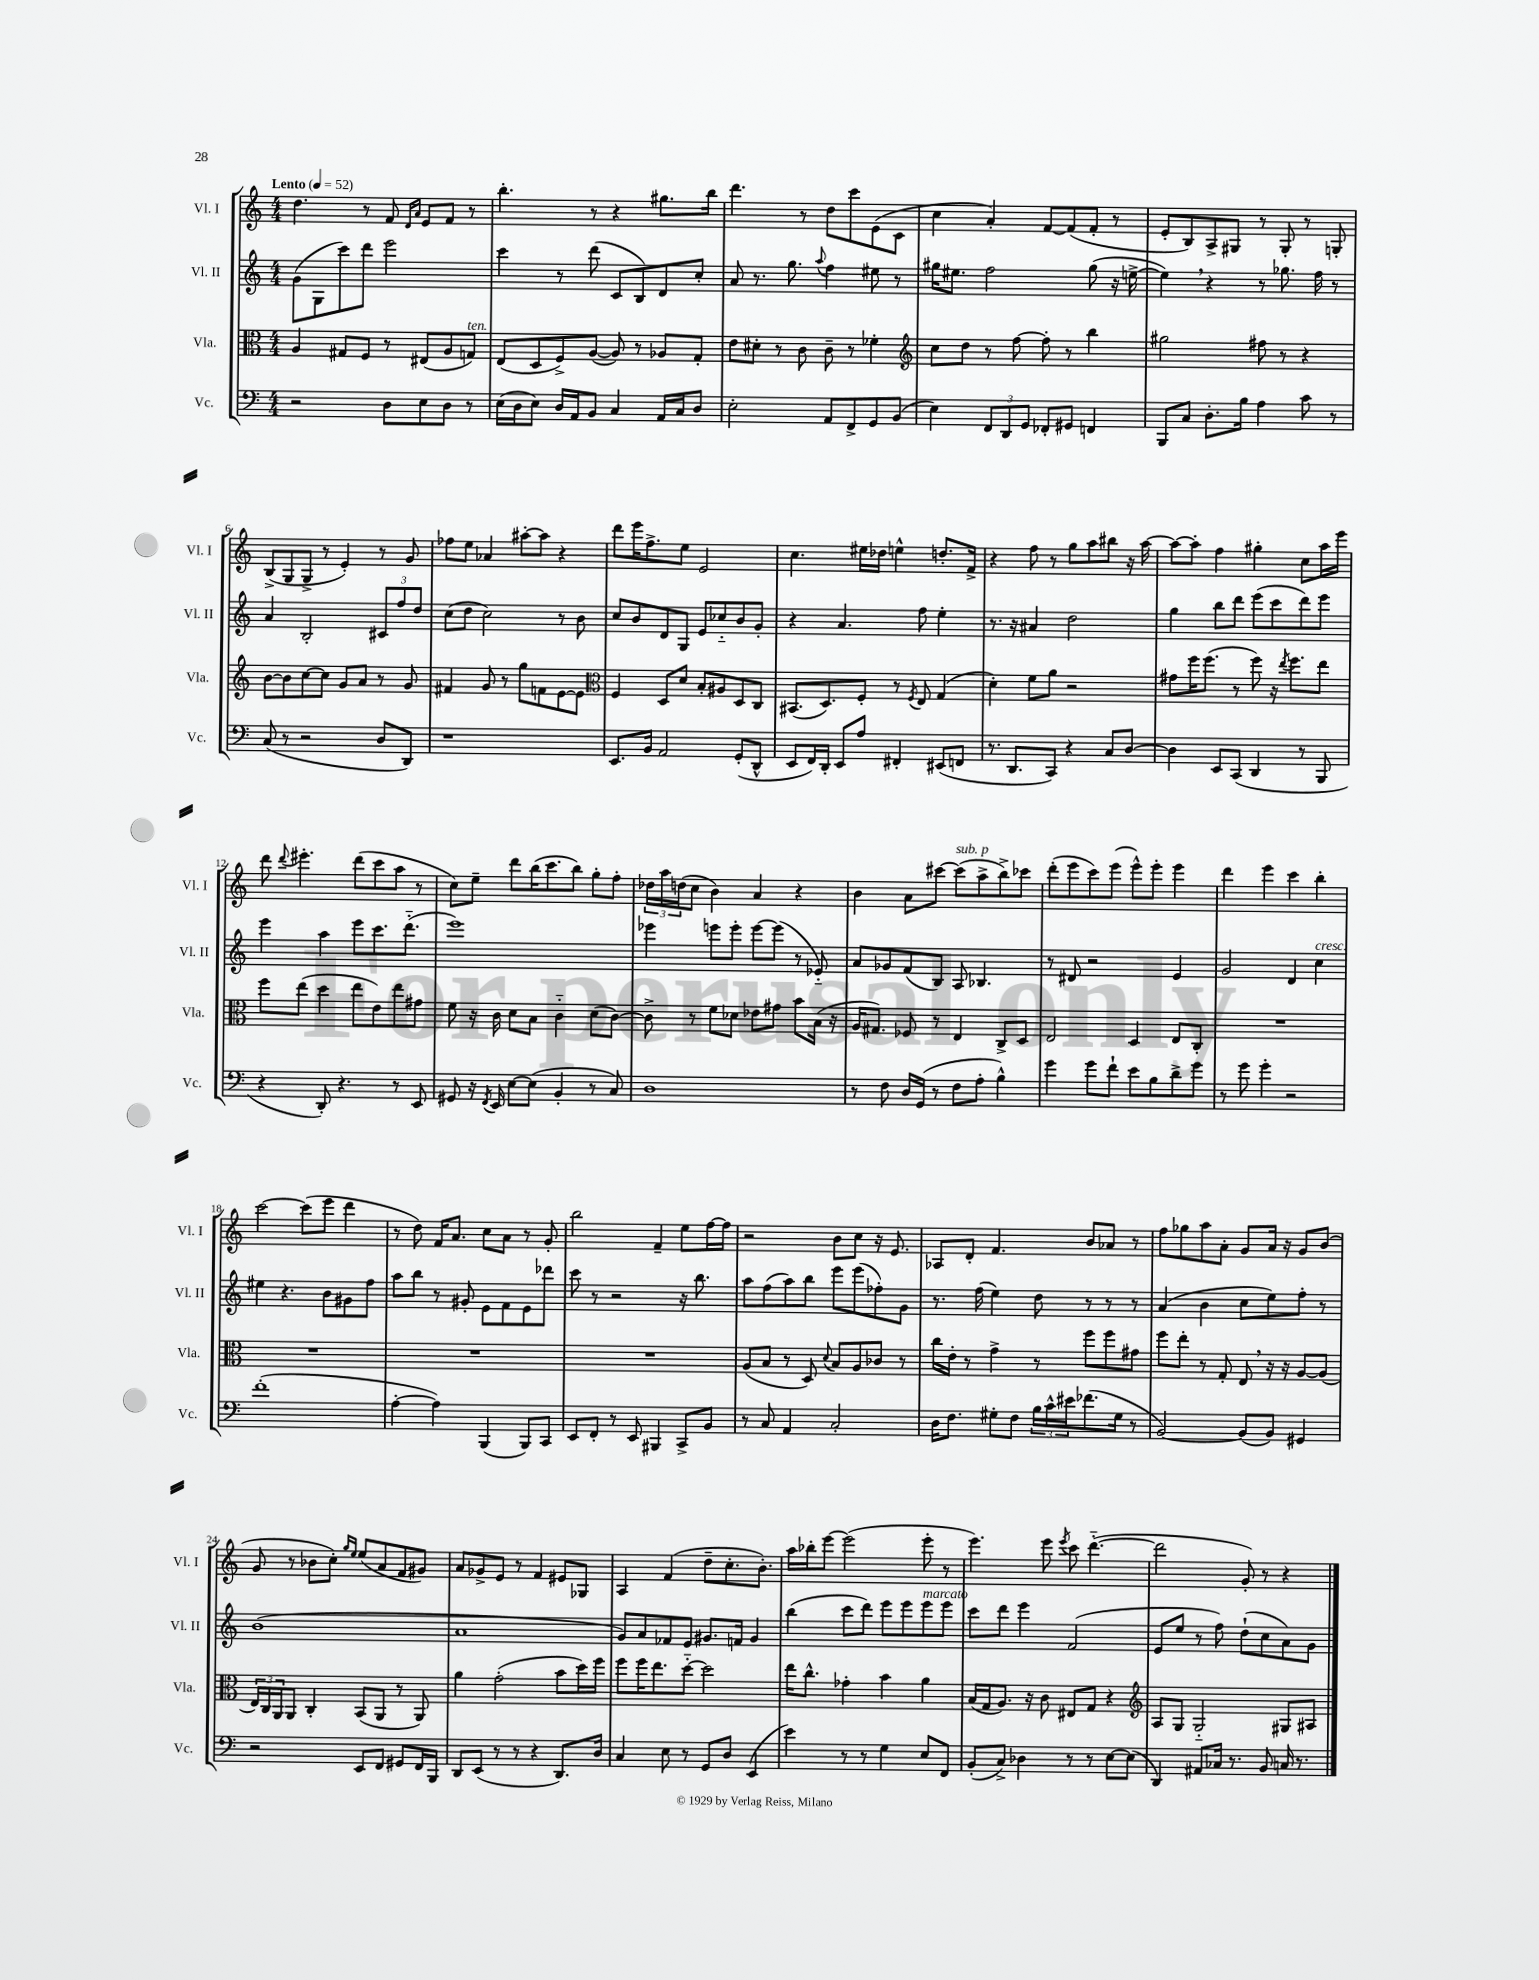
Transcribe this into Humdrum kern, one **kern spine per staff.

**kern	**kern	**kern	**kern
*part4	*part3	*part2	*part1
*staff4	*staff3	*staff2	*staff1
*I"Vc.	*I"Vla.	*I"Vl. II	*I"Vl. I
*I'Vc.	*I'Vla.	*I'Vl. II	*I'Vl. I
*clefF4	*clefC3	*clefG2	*clefG2
*k[]	*k[]	*k[]	*k[]
*M4/4	*M4/4	*M4/4	*M4/4
*MM52	*MM52	*MM52	*MM52
=1	=1	=1	=1
!	!	!	!LO:TX:a:B:t=Lento
2r	4A/	(8g\L	4.dd\
.	.	8G\	.
.	8G#X/L	8ccc\)	.
.	8F/J	8ddd\J	8r
8D\L	8r	2eee\	8f/
.	.	.	16qqd/LL
.	.	.	16qqa/JJ
8E\	(8E#X/L	.	8e/L
8D\J	8A/	.	8f/J
!	!LO:TX:a:i:t=ten.	!	!
8r	8Gn/J)	.	8r
=2	=2	=2	=2
(16E\LL	(8E/L	4ccc\	4.bb'\
16D\J	.	.	.
8E\J)	8D/	.	.
16D/LL	8F^/)	8r	.
16AA/J	.	.	.
8BB/J	([8A/J	(8ddd\	8r
4C/	8A/])	8c/L	4r
.	8r	8B/)	.
16AA/LL	8A-X/L	8d/	8.gg#X\L
16C/J	.	.	.
8D/J	8G'/J	8cc'/J	.
.	.	.	16bb\Jk
=3	=3	=3	=3
2E'\	8e\L	8a/	4.ddd\
.	8d#X'\J	8.r	.
.	8r	.	.
.	.	8.gg\	.
.	8c\	.	8r
.	.	8qqaa/	.
8AA/L	8c~\	4ff\	8dd\L
8FF^/	8r	.	8ccc\
8GG/	4f-X'\	8ee#X\	(8e\
(8BB/J	.	8r	8c\J
=4	=4	=4	=4
*	*clefG2	*	*
4E\)	8cc\L	16gg#X\KL	4cc\
.	.	8.ee#X\J	.
.	8dd\J	.	.
12FF/L	8r	2ff\	4a'/)
12DD/	.	.	.
.	[8ff\	.	.
12GG/J	.	.	.
8FF-X'/L	8ff'\]	.	[8f/L
8GG#X/J	8r	.	(8f/]
4FFn/	4bb\	(8gg#\	8f'/J
.	.	16r	8r
.	.	[16een^\	.
=5	=5	=5	=5
8BBB/L	2gg#X\	4ee,\])	8e'/L
8C/J	.	.	8B/)
8.D'\L	.	4r	8A^/
.	.	.	8G#X/J
16B\Jk	.	.	.
4A\	8ff#X\	8r	8r
.	8r	8.gg-X\	8G#'/
8c\	4r	.	8r
.	.	16ff\	.
8r	.	8r	8Gn'/
!!LO:LB:g=z
=6	=6	=6	=6
(8C/	[8b\L	4a/	(8B^/L
8r	8b\]	.	8G/
2r	[8cc\	2B'/	8G^/J
.	8cc\J]	.	8r
.	8g/L	.	4e'/)
.	8a/J	.	.
8D/L	8r	12c#X/L	8r
.	.	12ff/	.
8DD/J)	8g/	.	8g/
.	.	12dd/J	.
=7	=7	=7	=7
1r	4f#X/	(8cc\L	8ff-X\L
.	.	8dd\J	8ee\J
.	8g/	2cc\)	4a-X/
.	8r	.	.
.	8gg\L	.	[8aa#X'\L
.	8fn\	.	8aa#\J]
.	[8e\	8r	4r
.	8e\J]	8b\	.
=8	=8	=8	=8
*	*clefC3	*	*
8.EE/L	4F/	8cc/L	8ddd\L
.	.	8b/	16eee\K
16BB/Jk	.	.	8.ff^\
2AA/	8D/L	8d/	.
.	8d/J	8G/J	8ee\J
.	8B'/L	8e/L	2e/
.	8A#X/	8cc-X/	.
(8GG'/L	8D/	8b/	.
8DD^^/J	8C/J	8g'/J	.
=9	=9	=9	=9
8EE/L	(8.BB#X/L	4r	4.cc\
16FF/L)	.	.	.
16DD'/JJ	8.D/)	.	.
8EE/L	.	4.a/	.
8A/J	8F'/J	.	16ee#X\LL
.	.	.	16dd-X\JJ
4FF#X'/	8r	.	4een^^\
.	8qF/	.	.
.	8E/	8ff\	.
(8EE#X/L	(4G/	4ee'\	8.ddn'/L
8FFn/J	.	.	.
.	.	.	16f^/Jk
=10	=10	=10	=10
8.r	4d'\)	8.r	4r
8.DD/L	.	16r	.
.	8f\L	4a#X/	8ff\
8CC/J)	8a\J	.	8r
4r	2r	2dd\	8gg\L
.	.	.	8aa\
8C/L	.	.	8bb#X\J
[8D/J	.	.	16r
.	.	.	[16aa\
=11	=11	=11	=11
4D\]	8g#X\L	4gg\	8aa\L_
.	16ff\K	.	8aa'\J]
.	(8.ff\J	.	.
8EE/L	.	8bb\L	4ff\
(8CC/J	8r	8ddd\J	.
4DD/	8ff\)	(8eee\L	4gg#X'\
.	16r	8ccc\	.
.	8qee/	.	.
.	8.ff\L	.	.
8r	.	8ddd\)	8cc\L
8BBB/	8ee\J	8eee\J	16aa\L
.	.	.	16eee\JJ
!!LO:LB:g=z
=12	=12	=12	=12
4r	8ff\L	4eee\	8ddd\
.	.	.	8qqddd/
.	(8ee\J	.	4.eee#X'\
8DD'/)	4dd\	4aa\	.
4.r	.	.	.
.	8ee\L	8eee\L	(8ddd\L
.	8e\)	8.ccc\	8ccc\
8r	8ee\	.	8aa\J
.	.	(8.ddd\J	.
8EE/	8g#X\J	.	8r
=13	=13	=13	=13
8GG#X/	8f\	1eee)	8cc\L)
16r	16r	.	8ee~\J
8qFF/	.	.	.
16EE/	16c\	.	.
[8E\L	8d\L	.	8ddd\L
(8E\J]	8B\J	.	(16bb\K
.	.	.	8.ccc\
4BB'/	4c\	.	.
.	.	.	8bb\J)
8r	(8d\L	.	8gg'\L
8C/)	[8c\J)	.	8ff'\J
=14	=14	=14	=14
1D	8c^\]	4eee-X\	24dd-X\LL
.	.	.	24aa\
.	.	.	(24ddn\J
.	8r	.	8cc\J
.	8f\L	8eeen\L	4b\)
.	8d-X\J	8eee'\J	.
.	8e-X\L	[8eee\L	4a/
.	8g#X\J	(8eee\J]	.
.	8b\L	8r	4r
.	(16B\Jk	8e-X/)	.
.	16r	.	.
=15	=15	=15	=15
8r	16A/KL	8a/L	4b\
.	8.G#X/J)	.	.
8F\	.	8g-X/	.
16D/LL	8F-X/	(8f/	8a\L
(16GG/JJ	.	.	.
8r	8r	8B/J)	[8ccc#X\J
!	!	!	!LO:TX:a:i:t=sub. p
8F\L	4E/	8A/	(8ccc#\L]
8A'\J	.	4.B-X/	8aa^\
4B^^\)	8C^/L	.	8bb^\)
.	8D/J	.	8ccc-X\J
=16	=16	=16	=16
4g\	2E/	8r	(8ddd'\L
.	.	8d#X/	8eee\
8g\L	.	2r	8ccc\)
8f`\J	.	.	(8eee\J
8e\L	4D/	.	8eee^^\L)
8B\	.	.	8eee'\J
8d^\	8E/L	4e/	4eee\
8g\J	8C'/J	.	.
=17	=17	=17	=17
8r	1r	2g/	4ddd\
8g\	.	.	.
4g'\	.	.	4eee\
2r	.	4d/	4ccc\
!	!	!LO:TX:a:i:t=cresc.	!
.	.	4cc\	4bb'\
!!LO:LB:g=z
=18	=18	=18	=18
(1f'	1r	4ee#X\	[2ccc\
.	.	4.r	.
.	.	.	(8ccc\L]
.	.	8b\L	8eee\J
.	.	8g#X\	4ddd\
.	.	8ff\J	.
=19	=19	=19	=19
[4A'\	1r	8aa\L	8r
.	.	8bb\J	8dd\)
4A\])	.	8r	16f/KL
.	.	.	8.a/J
.	.	8g#X'/	.
(4BBB/	.	8e\L	8cc\L
.	.	8f\	8a\J
8BBB/L)	.	8e\	8r
8CC/J	.	8ddd-X\J	8g'/
=20	=20	=20	=20
8EE/L	1r	8ccc\	2bb\
8FF'/J	.	8r	.
8r	.	2r	.
8EE/	.	.	.
4BBB#X/	.	.	4f~/
8CC^/L	.	16r	8ee\L
.	.	8.bb\	.
8BB/J	.	.	[16ff\L
.	.	.	16ff\JJ]
=21	=21	=21	=21
8r	(8A/L	8aa\L	2r
8C/	8B/J	(8ff\	.
4AA/	8r	8aa\)	.
.	8D/)	8bb\J	.
.	8qqd/	.	.
2C'/	8B/L	8eee\L	8b\L
.	8A/	(8eee\	8cc\J
.	8c-X/J	8ff-X'\)	16r
.	.	.	8.e/
.	8r	8g\J	.
=22	=22	=22	=22
16D\KL	16cc\LL	8.r	8A-X/L
8.F\J	16e'\JJ	.	.
.	8r	.	8d'/J
.	.	(16ff\	.
8G#X'\L	4g^\	4ee\)	4.f/
8F\J	.	.	.
24B\LL	8r	8dd\	.
24c^^\	.	.	.
24e#X\J	.	.	.
(8.f-X\	8ff\L	8r	8b/L
.	8ff\	8r	8a-X/J
16G#\Jk	.	.	.
8r	8g#X\J	8r	8r
=23	=23	=23	=23
[2BB/)	8ff\L	(4a/	8ff\L
.	8ee'\J	.	8gg-X\
.	8r	4b\	8aa\
.	8G'/	.	8a'\J
(8BB/L]	8E,/	8cc\L	8g/L
8BB/J)	16r	8ee\)	16a/Jk
.	16r	.	16r
4GG#X/	[8A/L	8ff'\J	8g/L
.	(8A/J]	8r	(8b/J
!!LO:LB:g=z
=24	=24	=24	=24
2r	24E/LL)	(1b	8g/
.	24C/	.	.
.	24AA/J	.	.
.	8AA/J	.	8r
.	4C'/	.	8b-X\L
.	.	.	8cc'\J)
.	.	.	16qqgg/LL
.	.	.	16qqee/JJ
8EE/L	(8BB/L	.	(8ee/L
8FF/J	8AA/J	.	8a/
8GG#X/L	8r	.	8f/
16FF/L	8AA/)	.	8g#X/J)
16BBB/JJ	.	.	.
=25	=25	=25	=25
8DD/L	4a\	1a	8a/L
(8EE/J	.	.	8g-X^/
8r	(2g'\	.	8e/J
8r	.	.	8r
4r	.	.	4f/
8.DD/L)	8b\L	.	8e#X/L
.	16dd\L)	.	8G-X/J
16D/Jk	16ff\JJ	.	.
=26	=26	=26	=26
4C/	8ff\L	8g/L)	4A/
.	16ff\K	8a/	.
.	8.ee\	.	.
8E\	.	8f-X/	(4f/
8r	[8dd\J	8e/J	.
8GG/L	2dd\]	8.g#X/L	8dd~\L
8D/J	.	.	8.cc'\
.	.	16fn/Jk	.
(4EE/	.	4g#/	.
.	.	.	8.b'\J)
=27	=27	=27	=27
4e\)	16ee\KL	(4bb\	16aa\LL
.	8.cc^^\J	.	16bb-X'\J
.	.	.	[8eee\J
8r	4g-X'\	8ccc\L	(2eee\]
8r	.	8ddd\J)	.
4G\	4b\	8eee\L	.
.	.	8eee\	.
!	!	!LO:TX:a:i:t=marcato	!
8E/L	4a\	8eee\	8eee'\
8FF/J	.	8eee\J	8r
=28	=28	=28	=28
(8BB'/L	(16B/LL	8ccc\L	4.eee\)
.	16G/J	.	.
8C^/J)	8.A/J)	8ddd\J	.
4D-X\	.	4eee\	.
.	16r	.	.
.	8c\	.	8eee\
.	.	.	8qeee/
8r	8E#X/L	(2f/	8ccc\
8r	8G/J	.	([4.ddd\
[8E\L	4r	.	.
(8E\J]	.	.	.
=29	=29	=29	=29
*	*clefG2	*	*
4DD/)	8A/L	8e/L	2ddd\]
.	8G/J	8ee/J	.
8AA#X/L	2G/	8r	.
16C-X/Jk	.	8ff\)	.
8.r	.	.	.
.	.	(8dd`\L	8g'/)
8BB/	.	8cc\	8r
16Cn/	8G#X/L	8a\)	4r
8.r	.	.	.
.	8A#X/J	8g\J	.
==	==	==	==
*-	*-	*-	*-
